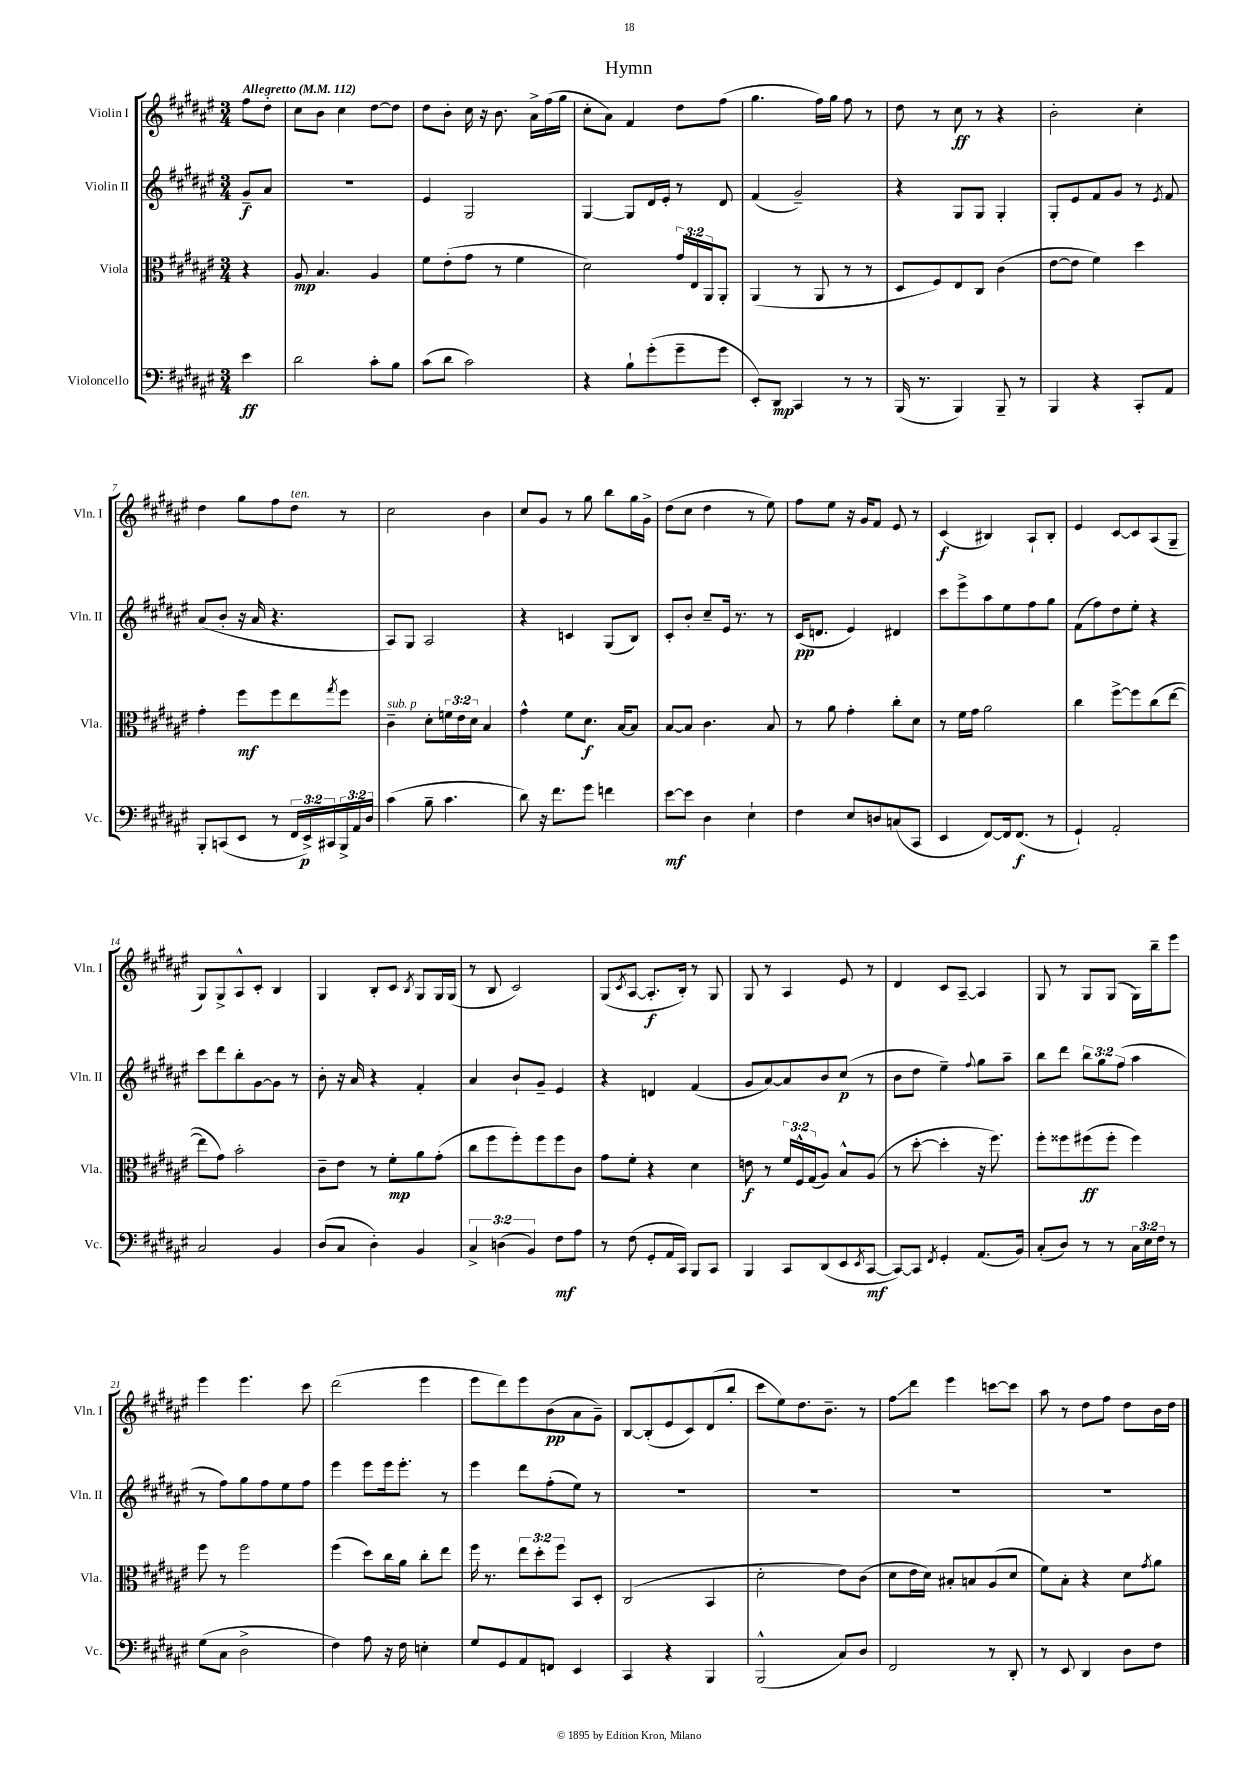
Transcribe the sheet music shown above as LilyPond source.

\header { title = "Hymn" }
<<
\new StaffGroup <<
\new Staff = "s0" \with { instrumentName = "Violin I" shortInstrumentName = "Vln. I" } {
    \clef treble \key fis \major \numericTimeSignature \time 3/4 \partial 4 \tempo "Allegretto" 4 = 112
    fis''8 dis''8-. |
    cis''8 b'8 cis''4 dis''8~ dis''8 |
    dis''8 b'8-. cis''16 r16 b'8. ais'16-> fis''16( gis''16 |
    cis''8-. ais'8) fis'4 dis''8 fis''8( |
    gis''4. fis''16) gis''16 fis''8 r8 |
    dis''8 r8 cis''8\ff r8 r4 |
    b'2-. cis''4-. |
    dis''4 gis''8 fis''8 dis''8^\markup { \italic "ten." } r8 |
    cis''2 b'4 |
    cis''8 gis'8 r8 gis''8 b''8 gis''16 gis'16-> |
    dis''8( cis''8 dis''4 r8 eis''8) |
    fis''8 eis''8 r16 gis'16 fis'8 eis'8 r8 |
    cis'4\f( bis4) ais8-! bis8-. |
    eis'4 cis'8~ cis'8 ais8( gis8-- |
    gis8) gis8-> ais8-^ cis'8-. b4 |
    gis4 b8-. cis'8 \acciaccatura { b8 } gis8 gis16 gis16( |
    r8 b8 cis'2) |
    gis8( \acciaccatura { cis'8 } ais8~ ais8.-.\f b16-.) r8 gis8 |
    gis8 r8 ais4 eis'8 r8 |
    dis'4 cis'8 ais8~-- ais4 |
    gis8 r8 gis8 gis8( gis16) b''16-- eis'''8 |
    eis'''4 eis'''4. cis'''8 |
    dis'''2( eis'''4 |
    eis'''8 dis'''8) eis'''8 b'8\pp( ais'8 gis'8--) |
    b8~ b8-.( eis'8 cis'8) dis'8( b''8-. |
    cis'''8 eis''8) dis''8. b'8.-- r8 |
    fis''8\glissando dis'''8 eis'''4 c'''8~ c'''8 |
    ais''8 r8 dis''8 fis''8 dis''8 b'16 dis''16 \bar "|." |
}
\new Staff = "s1" \with { instrumentName = "Violin II" shortInstrumentName = "Vln. II" } {
    \clef treble \key fis \major \numericTimeSignature \time 3/4 \override Staff.TupletNumber.text = #tuplet-number::calc-fraction-text \partial 4
    gis'8--\f ais'8 |
    R2. |
    eis'4 gis2 |
    gis4~ gis8 dis'16 eis'16-. r8 dis'8 |
    fis'4( gis'2--) |
    r4 gis8 gis8 gis4-. |
    gis8-. eis'8 fis'8 gis'8 r8 \acciaccatura { eis'8 } fis'8 |
    ais'8( b'8-. r16 ais'16 r4. |
    ais8) gis8 ais2 |
    r4 c'4 gis8( b8) |
    cis'8-. b'8-. cis''8-- eis'16 r8. r8 |
    cis'16\pp( d'8. eis'4) dis'4 |
    cis'''8 eis'''8-> ais''8 eis''8 fis''8 gis''8 |
    fis'8( fis''8) dis''8 eis''8-. r4 |
    cis'''8 dis'''8 b''8-. gis'8~ gis'8 r8 |
    b'8-. r16 ais'16 r4 fis'4-. |
    ais'4 b'8-! gis'8-- eis'4 |
    r4 d'4 fis'4( |
    gis'8 ais'8~) ais'8 b'8 cis''8\p( r8 |
    b'8 dis''8 eis''4--) \appoggiatura { fis''8 } gis''8 ais''8-- |
    b''8 dis'''8 \tuplet 3/2 { b''8 gis''8 fis''8( } ais''4 |
    r8 fis''8) gis''8 fis''8 eis''8 fis''8 |
    eis'''4 eis'''8 eis'''16 eis'''8.-. r8 |
    eis'''4 dis'''8 fis''8-.( eis''8) r8 |
    R2. |
    R2. |
    R2. |
    R2. \bar "|." |
}
\new Staff = "s2" \with { instrumentName = "Viola" shortInstrumentName = "Vla." } {
    \clef alto \key fis \major \numericTimeSignature \time 3/4 \override Staff.TupletNumber.text = #tuplet-number::calc-fraction-text \partial 4
    r4 |
    ais8\mp b4. ais4 |
    fis'8 eis'8-.( gis'8 r8 fis'4 |
    dis'2) \tuplet 3/2 { gis'16 eis16 ais,16 } ais,8-. |
    ais,4( r8 ais,8 r8 r8 |
    dis8 fis8) eis8 cis8 cis'4( |
    eis'8~ eis'8 fis'4) dis''4 |
    gis'4-. fis''8\mf fis''8 eis''8 \acciaccatura { gis''8 } fis''8 |
    cis'4--^\markup { \italic "sub. p" } dis'8-. \tuplet 3/2 { f'16 eis'16 dis'16 } b4 |
    gis'4-^ fis'8 dis'8.\f b16~ b8 |
    b8~ b8 cis'4. b8 |
    r8 ais'8 gis'4-. cis''8-. dis'8 |
    r8 fis'16 gis'16 ais'2 |
    cis''4 fis''8~-> fis''8 cis''8( eis''8~ |
    eis''8 gis'8) b'2-. |
    cis'8-- eis'8 r8 fis'8-.\mp ais'8 gis'8-.( |
    cis''8 fis''8 fis''8-.) fis''8 fis''8 cis'8 |
    gis'8 fis'8-. r4 dis'4 |
    e'8\f r8 \tuplet 3/2 { fis'16 fis16-^ gis16( } ais8) b8-^ ais8( |
    r8 dis''8~-. dis''4-. r16 fis''8.) |
    fis''8-. fisis''8 fis''8\ff( fis''8-. fis''4) |
    fis''8 r8 fis''2 |
    fis''4( dis''8) cis''16 ais'16 cis''8-. eis''8 |
    fis''16 r8. \tuplet 3/2 { eis''8 dis''8-. fis''8 } b,8 dis8-. |
    cis2( b,4 |
    dis'2-. eis'8) cis'8( |
    dis'8 eis'16 dis'16) bis8-. b8 ais8( dis'8 |
    fis'8) b8-. r4 dis'8 \acciaccatura { gis'8 } ais'8 \bar "|." |
}
\new Staff = "s3" \with { instrumentName = "Violoncello" shortInstrumentName = "Vc." } {
    \clef bass \key fis \major \numericTimeSignature \time 3/4 \override Staff.TupletNumber.text = #tuplet-number::calc-fraction-text \partial 4
    eis'4\ff |
    dis'2 cis'8-. b8 |
    cis'8( dis'8 cis'2) |
    r4 b8-! gis'8-.( gis'8-- gis'8 |
    eis,8-.) dis,8\mp cis,4 r8 r8 |
    b,,16( r8. b,,4) b,,8-- r8 |
    b,,4 r4 cis,8-. ais,8 |
    b,,8-. c,8( eis,8 r8 \tuplet 3/2 { fis,16 eis,16->\p) cis,16 } \tuplet 3/2 { b,,16-> ais,16 dis16 } |
    cis'4( b8-- cis'4. |
    dis'8) r16 fis'8. gis'8 f'4 |
    eis'8~\mf eis'8 dis4 eis4-! |
    fis4 eis8 d8 c8( cis,8 |
    eis,4 fis,8~) fis,16 fis,8.\f( r8 |
    gis,4-!) ais,2-. |
    cis2 b,4 |
    dis8( cis8 dis4-.) b,4 |
    \tuplet 3/2 { cis4-> d4( b,4) } fis8\mf ais8 |
    r8 fis8( gis,8-. ais,16 cis,16) b,,8 cis,8 |
    b,,4 cis,8 dis,8( eis,8 \acciaccatura { eis,8 } cis,8~\mf |
    cis,8~) cis,8 \acciaccatura { fis,8 } gis,4-. ais,8.( b,16) |
    cis8-.( dis8) r8 r8 \tuplet 3/2 { cis16 eis16 fis16 } r8 |
    gis8( cis8 dis2-> |
    fis4) ais8 r16 fis16 e4-. |
    gis8 gis,8 ais,8 f,8 eis,4 |
    cis,4 r4 b,,4 |
    b,,2-^( cis8) dis8 |
    fis,2 r8 dis,8-. |
    r8 eis,8 dis,4 dis8 fis8 \bar "|." |
}
>>
>>
